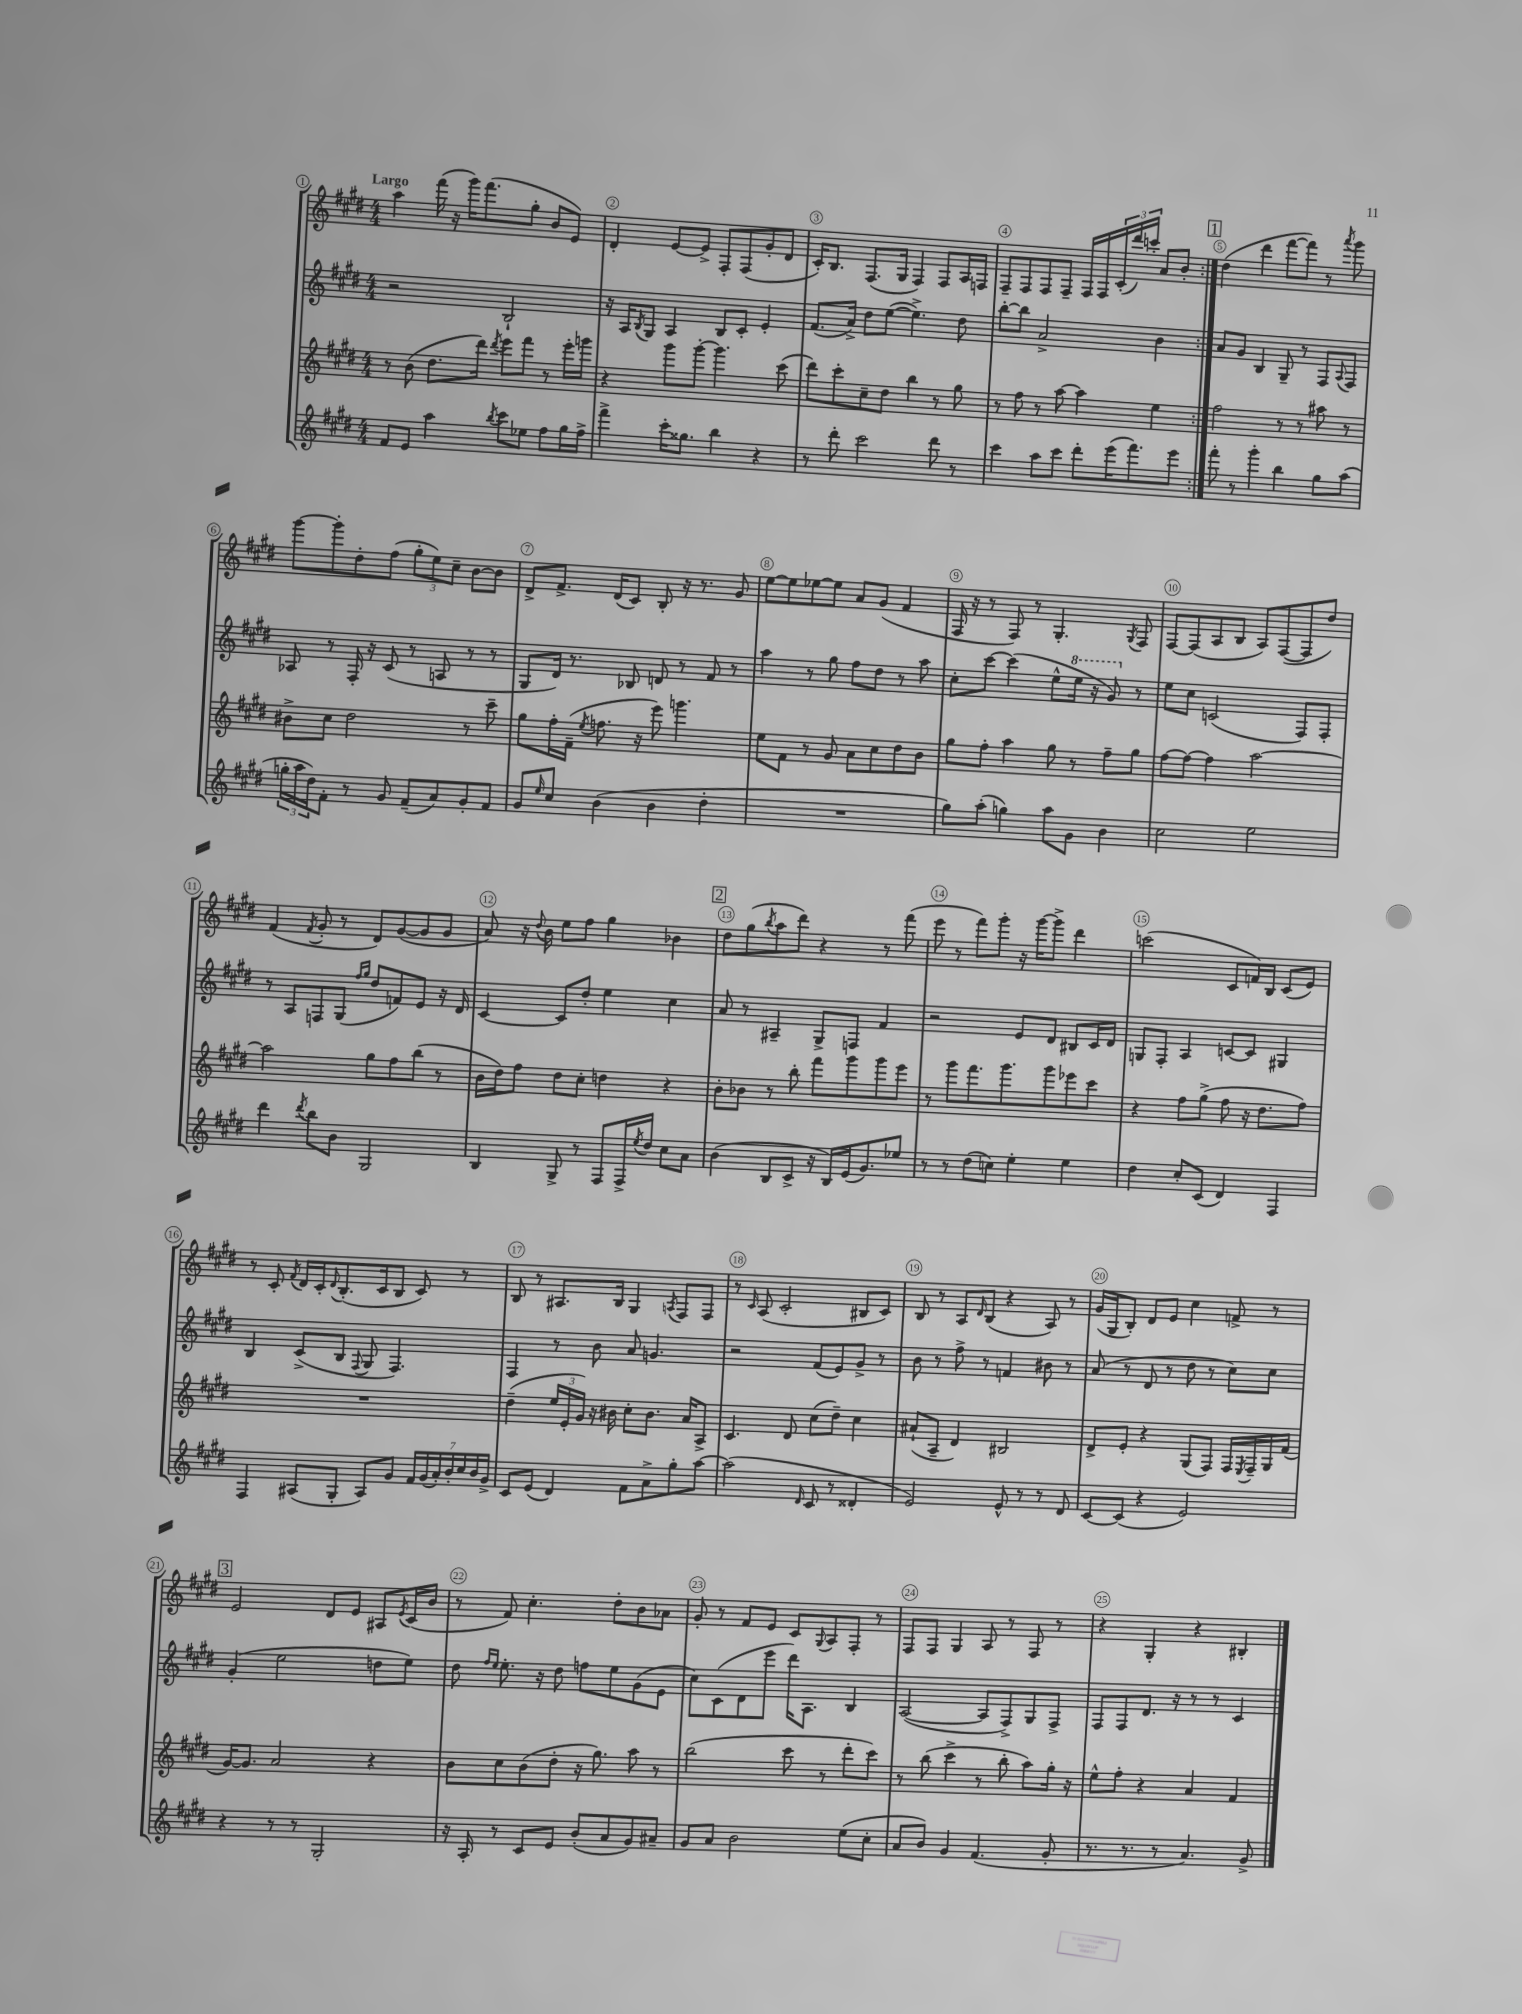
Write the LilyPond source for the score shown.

<<
\new StaffGroup <<
\new Staff = "s0" {
    \clef treble \key e \major \numericTimeSignature \time 4/4 \tempo "Largo"
    \repeat volta 2 { a''4 fis'''16( r16 gis'''16) fis'''8.( gis''8-. b'8 e'8) |
    dis'4-. e'8~ e'8-> fis8-. fis8( gis'8-. dis'8 |
    cis'16-.) b8. fis8.( gis16 fis4) fis8 a16 f16 |
    fis8-- fis8 fis8 fis8-- fis16 fis16 \tuplet 3/2 { cis'16-.( dis'''16) c'''16-. } a'8 b'8-. | }
    \mark \markup { \box "1" } dis''4( dis'''4 fis'''8~ fis'''8) r8 \acciaccatura { a'''8 } gis'''8 |
    gis'''8~ gis'''8-. dis''8-. fis''8( \tuplet 3/2 { gis''8-. e''8) cis''8-- } b'8~ b'8 |
    dis'8-> fis'8.-> dis'16( cis'8) b8-. r16 r8. gis'8 |
    e''8~ e''8 ees''8~ ees''8 a'8 gis'8( fis'4 |
    fis16 r16 r8 fis8) r8 gis4.-. \acciaccatura { gis8 } fis8 |
    fis8~ fis8( a8 b8 a8) fis8~( fis8 dis''8) |
    fis'4( \acciaccatura { fis'8 } gis'8-. r8 dis'8) gis'8~( gis'8 gis'8 |
    a'8) r16 \appoggiatura { dis''8 } b'16 e''8 fis''8 gis''4 bes'4 |
    \mark \markup { \box "2" } dis''8 gis''8( \acciaccatura { b''8 } a''8 dis'''8) r4 r8 fis'''8( |
    e'''8 r8 fis'''8) gis'''8-. r16 gis'''16~ gis'''8-> dis'''4 |
    c'''2( cis'8 f'16) b16 cis'8( e'8) |
    r8 cis'8-. \acciaccatura { fis'8 } dis'16 cis'16-. \appoggiatura { dis'8 } b8.-.( cis'16 b8 cis'8) r8 |
    b8 r8 ais8. b16 gis4 \acciaccatura { a8 } fis8 fis8 |
    r8 \grace { cis'16 } a8( cis'2-. bis8 cis'8) |
    b8 r8 a8 \grace { dis'16 } b8( r4 a8) r8 |
    gis'16( gis16 b8-.) dis'8 e'8 cis''4 f'8-> r8 |
    \mark \markup { \box "3" } e'2 dis'8 e'8 ais8 \acciaccatura { e'8 } cis'16( b'16 |
    r8 fis'8) cis''4.-. dis''8-. b'8 aes'8 |
    gis'8-. r8 fis'8 e'8 cis'8 \appoggiatura { gis8 } a8 fis8-. r8 |
    fis8 fis8 gis4 a8 r8 fis8 r8 |
    r4 gis4-. r4 bis4-. \bar "|." |
}
\new Staff = "s1" {
    \clef treble \key e \major \numericTimeSignature \time 4/4
    \repeat volta 2 { r2 b2-! |
    r16 a16 \acciaccatura { b8 } gis8 a4 b8 cis'8-. e'4-. |
    fis'8.( a'16->) dis''8 e''8~( e''4.->) dis''8 |
    b''8~-. b''8 a'2-> b'4 | }
    \mark \markup { \box "1" } a'8 gis'8 b4 gis8-- r8 fis8 \appoggiatura { a8 } fis8 |
    aes8 r8 fis16-. r16 cis'8( r8 a8 r8 r8 |
    gis8 dis'16) r8. bes8 d'8 r8 fis'8 r8 |
    a''4 r8 gis''8 fis''8 dis''8 r8 a''8 |
    cis''8-. cis'''8~ cis'''4( e''8-^ \ottava #1 e'''16 r16 gis''8) \ottava #0 r8 |
    e''8 cis''8 c'2( fis8) fis8-. |
    r8 a8 f8 gis8( \grace { fis''16 gis''16 } dis''8 f'8) e'8 r16 dis'16 |
    cis'4~ cis'8 dis''8-. e''4 cis''4 |
    \mark \markup { \box "2" } a'8 r8 ais4-- gis8-> f8 fis'4 |
    r2 e'8 dis'8 bis8 cis'16 dis'16 |
    g8 fis8-. a4 c'8~ c'8 gis4 |
    b4 cis'8->( b8 \appoggiatura { fis8 } gis8 fis4.) |
    fis4 r8 b'8 a'8 g'4. |
    r2 fis'8( e'8) gis'8-> r8 |
    b'8 r8 fis''8-> r8 f'4 bis'8 r8 |
    a'8( r8 dis'8 r8 dis''8 r8 cis''8) cis''8 |
    \mark \markup { \box "3" } gis'4-.( e''2 d''8 e''8) |
    dis''8 \grace { fis''16 e''16 } e''8.-. r16 dis''8 f''8 e''8 gis'8( e'8 |
    cis''8) cis'8( dis'8 e'''8 dis'''16) a8. b4 |
    a2~( a8 fis8->) gis8 fis8-> |
    fis8 fis8 dis'8. r16 r8 r8 cis'4 \bar "|." |
}
\new Staff = "s2" {
    \clef treble \key e \major \numericTimeSignature \time 4/4
    \repeat volta 2 { r8 b'8( dis''8. dis'''16) \acciaccatura { dis'''8 } e'''8 fis'''8 r8 e'''16-. g'''16 |
    r4 gis'''8 gis'''8~-. gis'''4. cis'''8( |
    dis'''8) cis'''8-. cis''8-- dis''8 b''4 r8 gis''8 |
    r8 fis''8 r8 a''8~ a''4 e''4 | }
    \mark \markup { \box "1" } fis''2 r8 r8 ais''8 r8 |
    bis'8-> cis''8 dis''2 r8 cis'''8-- |
    gis''8 fis''16-. fis'16--( \acciaccatura { e''8 } f''8. r16 e'''8) g'''4. |
    e''8 fis'8 r8 gis'8 a'8 cis''8 dis''8 b'8 |
    gis''8 fis''8-. a''4 gis''8 r8 fis''8-- gis''8 |
    fis''8~ fis''8~ fis''4 a''2~ |
    a''2 gis''8 fis''8 b''8( r8 |
    b'16 dis''16) fis''8 dis''8 cis''8-. d''4 r4 |
    \mark \markup { \box "2" } b'8-. bes'8 r8 b''8-. fis'''8 gis'''8 gis'''8 e'''8 |
    r8 gis'''8 fis'''8. gis'''8. gis'''8 ees'''8 cis'''8 |
    r4 fis''8 gis''8->( fis''8 r16 dis''8. fis''8) |
    R1 |
    dis''4--( \tuplet 3/2 { e''16 e'16-. gis'16) } r16 bis'16 cis''8-. bis'8. a'16 a8-> |
    cis'4. dis'8 cis''8( dis''8--) cis''4 |
    ais'8-!( a8-- dis'4) bis2 |
    dis'8-> e'8-. r4 gis8( fis8) fis16 \acciaccatura { e8 } fis16-- gis16 fis'16( |
    \mark \markup { \box "3" } gis'16~) gis'8. a'2 r4 |
    b'8 cis''8 b'8( dis''8-. r16 gis''8.) a''8 r8 |
    b''2( cis'''8 r8 dis'''8-. cis'''8) |
    r8 b''8( cis'''4-> r8 b''8-. a''8) gis''16-. r16 |
    e''8-^ fis''8-. r4 a'4 fis'4 \bar "|." |
}
\new Staff = "s3" {
    \clef treble \key e \major \numericTimeSignature \time 4/4
    \repeat volta 2 { fis'8 e'8 a''4 \acciaccatura { b''8 } cis'''8 ees''8 fis''8 gis''16 fis''16-> |
    fis'''4-> cis'''16-. gisis''8. b''4 r4 |
    r8 dis'''8-. cis'''2 dis'''8 r8 |
    cis'''4 a''8 cis'''8 dis'''8-. e'''16( fis'''8.) e'''8 | }
    \mark \markup { \box "1" } fis'''8-. r8 gis'''4-. b''4 gis''8 a''8( |
    \tuplet 3/2 { g''16-. a''16 dis''16) } fis'8-. r8 gis'8 fis'8--( a'8) gis'8-. fis'8 |
    gis'8 \grace { e''16 } cis''8 b'4( b'4 dis''4-. |
    R1 |
    gis''8) a''8-.( g''4) a''8 gis'8 b'4 |
    cis''2 e''2 |
    dis'''4 \acciaccatura { dis'''8 } b''8 b'8 gis2 |
    b4 gis8-> r8 fis8 fis16-> \acciaccatura { e''8 } dis''16 cis''8 a'8 |
    \mark \markup { \box "2" } b'4( b8 cis'8-> r16 b16) e'16( gis'8.) ees''8 |
    r8 r8 dis''8( c''8) e''4-. e''4 |
    dis''4 cis''8-. cis'8( dis'4) fis4 |
    fis4 ais8( gis8-. ais8) gis'8 \tuplet 7/4 { fis'16 gis'16( a'16-.) b'16-. cis''16 b'16 gis'16-> } |
    cis'8 e'8( dis'4) fis'8 a'8-> gis''8-. a''8~ |
    a''2( \grace { dis'16 } cis'8 r8 disis'4-. |
    e'2) e'8-^ r8 r8 dis'8 |
    cis'8~ cis'8( r4 e'2) |
    \mark \markup { \box "3" } r4 r8 r8 gis2-. |
    r16 a16-. r8 cis'8 e'8 b'8-.( a'8 gis'8) ais'8-- |
    gis'8 a'8 b'2 e''8( cis''8-. |
    a'8 b'8) gis'4 fis'4.( gis'8-. |
    r8. r8. r8 a'4.) gis'8-> \bar "|." |
}
>>
>>
\layout { \context { \Score \override BarNumber.break-visibility = ##(#f #t #t) barNumberVisibility = #all-bar-numbers-visible \override BarNumber.stencil = #(make-stencil-circler 0.1 0.3 ly:text-interface::print) } }
